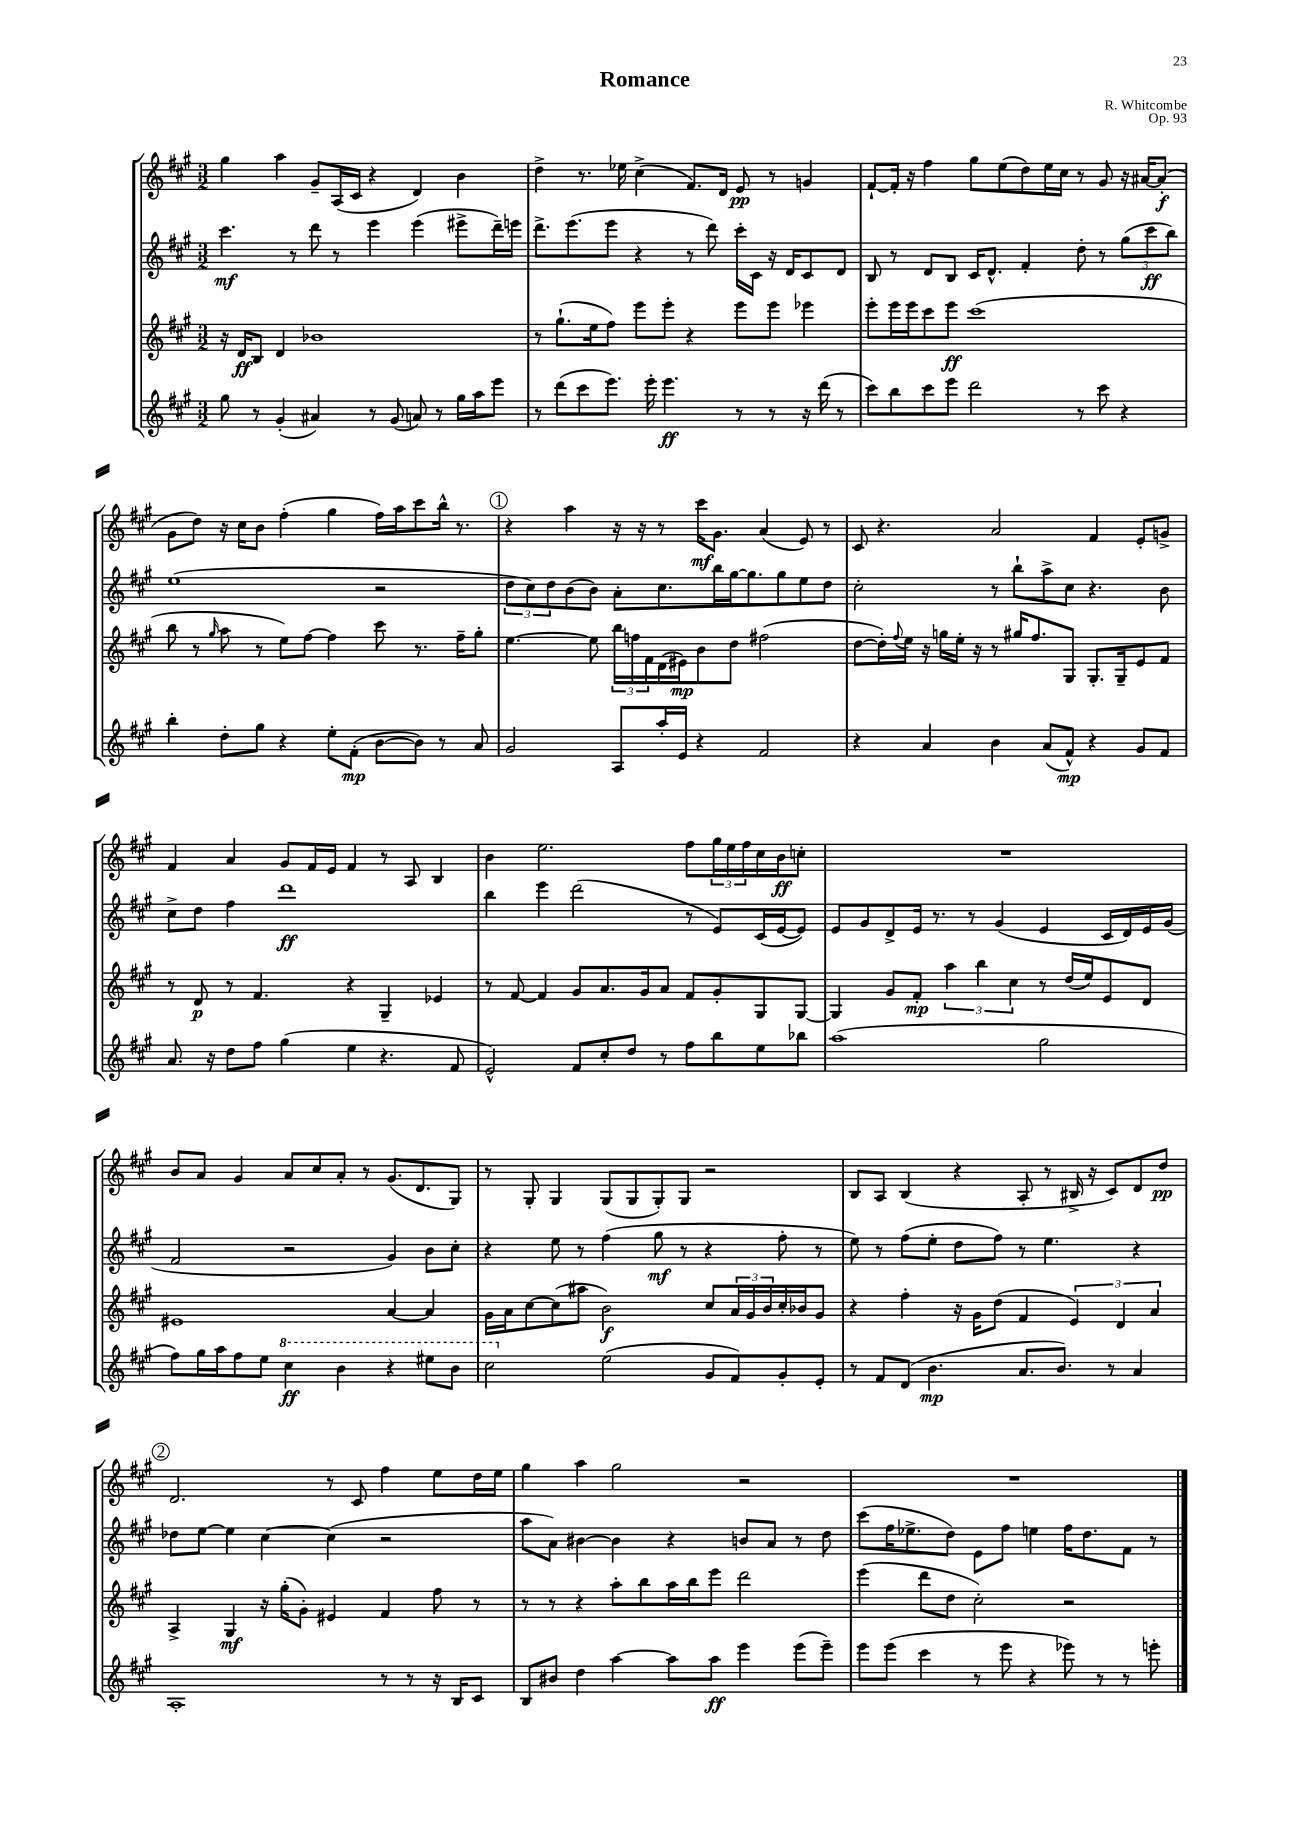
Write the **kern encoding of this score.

**kern	**kern	**kern	**kern
*staff4	*staff3	*staff2	*staff1
*clefG2	*clefG2	*clefG2	*clefG2
*k[f#c#g#]	*k[f#c#g#]	*k[f#c#g#]	*k[f#c#g#]
*M3/2	*M3/2	*M3/2	*M3/2
8gg#	16r	4.ccc#	4gg#
.	16d	.	.
8r	8B	.	.
(4g#'	4d	.	4aa
.	.	8r	.
4a#)	1b-	8ddd	8g#~
.	.	8r	(16A
.	.	.	16c#
8r	.	4eee	4r
(8g#	.	.	.
8a)	.	(4eee	4d)
8r	.	.	.
16gg#	.	8eee#^	4b
16aa	.	.	.
8eee	.	16ddd~)	.
.	.	16eee	.
=	=	=	=
8r	8r	8.ddd^	4dd^
(8ddd	(8.gg#`	.	.
.	.	(8.eee	.
8ccc#	.	.	8.r
.	16ee	.	.
8.eee)	8ff#)	8eee	.
.	.	.	16ee-
.	8eee	4r	(4cc#^
16eee'	.	.	.
4.eee	8eee'	.	.
.	4r	8r	8.f#)
.	.	8ddd)	.
.	.	.	16d
8r	8eee	16ccc#'	8e
.	.	16c#	.
8r	8eee	16r	8r
.	.	16d	.
16r	4eee-	8c#	4g
(16ddd	.	.	.
8r	.	8d	.
=	=	=	=
8ccc#)	8eee'	8B	[8f#`
8bb	16eee	8r	16f#']
.	16eee	.	16r
8ccc#	8ccc#	8d	4ff#
8eee	8eee	8B	.
2ddd	(1ccc#	16c#	8gg#
.	.	8.d^^	.
.	.	.	(8ee
.	.	4f#'	8dd)
.	.	.	16ee
.	.	.	16cc#
8r	.	8dd'	8r
8ccc#	.	8r	8g#
4r	.	(12gg#	16r
.	.	.	[16a#
.	.	12ccc#	.
.	.	.	(8a#']
.	.	12bb)	.
=	=	=	=
4bb'	8bb	(1ee	8g#
.	8r	.	8dd)
.	16qqgg#	.	.
8dd'	8aa	.	16r
.	.	.	16cc#
8gg#	8r	.	8b
4r	8ee)	.	(4ff#'
.	[8ff#	.	.
8ee'	4ff#]	.	4gg#
(8f#'	.	.	.
[8b	8ccc#	2r	16ff#)
.	.	.	16aa
8b])	8.r	.	8ccc#
8r	.	.	16bb^^
.	16ff#~	.	8.r
8a	8gg#'	.	.
=	=	=	=
2g#	[4.ee	12dd	4r
.	.	12cc#)	.
.	.	12dd	.
.	.	(8b	4aa
.	8ee]	8b)	.
8A	24bb	8a'	16r
.	24ff	.	.
.	.	.	16r
.	24f#	.	.
16aa'	(16d	8.cc#	8r
16e	16e#)	.	.
4r	8b	.	16ccc#
.	.	16bb	8.g#
.	8dd	[16gg#	.
.	.	8.gg#]	.
2f#	(2ff#	.	(4a
.	.	8gg#	.
.	.	8ee	8e)
.	.	8dd	8r
=	=	=	=
4r	[8dd	2cc#'	8c#
.	16dd'])	.	4.r
.	8qqff#	.	.
.	16ee	.	.
4a	16r	.	.
.	16gg	.	.
.	16ee'	.	.
.	16r	.	.
4b	8r	8r	2a
.	16gg#	8bb`	.
.	8.ff#	.	.
(8a	.	8aa^	.
8f#^^)	8G#	8cc#	.
4r	8.G#'	4.r	4f#
.	16G#~	.	.
8g#	8e	.	8e'
8f#	8f#	8b	8g^
=	=	=	=
8.a	8r	8cc#^	4f#
.	8d	8dd	.
16r	.	.	.
8dd	8r	4ff#	4a
8ff#	4.f#	.	.
(4gg#	.	1ddd	8g#
.	.	.	16f#
.	.	.	16e
4ee	4r	.	4f#
4.r	4G#~	.	8r
.	.	.	8A
.	4e-	.	4B
8f#	.	.	.
=	=	=	=
2e^^)	8r	4bb	4b
.	[8f#	.	.
.	4f#]	4eee	2.ee
8f#	8g#	(2ddd	.
8cc#'	8.a	.	.
8dd	.	.	.
.	16g#	.	.
8r	8a	.	.
8ff#	8f#	8r	8ff#
8bb	8g#'	8e)	24gg#
.	.	.	24ee
.	.	.	24ff#
8ee	8G#	(16c#	16cc#
.	.	[16e	16b
8bb-	[8G#	8e])	8cc'
=	=	=	=
(1aa	4G#]	8e	1.r
.	.	8g#	.
.	8g#	8d^	.
.	8f#'	16e	.
.	.	8.r	.
.	6aa	.	.
.	.	8r	.
.	6bb	.	.
.	.	(4g#	.
.	6cc#	.	.
2gg#	8r	4e	.
.	(16dd	.	.
.	16ee)	.	.
.	8e	16c#	.
.	.	16d)	.
.	8d	16e	.
.	.	(16g#	.
=	=	=	=
8ff#)	1e#	2f#	8b
16gg#	.	.	8a
16aa	.	.	.
8ff#	.	.	4g#
8ee	.	.	.
4ccc#	.	2r	8a
.	.	.	8cc#
4bb	.	.	8a'
.	.	.	8r
4r	[4a	4g#)	(8.g#
.	.	.	8.d
8eee#	4a]	8b	.
8bb	.	8cc#'	8G#)
=	=	=	=
2ccc#	16g#	4r	8r
.	16a	.	.
.	[8cc#	.	8G#'
.	(8cc#]	8ee	4G#
.	8aa#	8r	.
(2ee	2b)	(4ff#	(8G#
.	.	.	8G#
.	.	8gg#	8G#')
.	.	8r	8G#
8g#	8cc#	4r	2r
8f#)	24a	.	.
.	24g#	.	.
.	24b	.	.
8g#'	16cc#'	8ff#'	.
.	16b-	.	.
8e'	8g#	8r	.
=	=	=	=
8r	4r	8ee)	8B
8f#	.	8r	8A
(8d	4ff#'	(8ff#	(4B
4.b	.	8ee'	.
.	16r	8dd	4r
.	16g#	.	.
.	(8dd	8ff#)	.
8.a	4f#	8r	8A'
.	.	4.ee	8r
8.b)	.	.	.
.	6e)	.	16B#^
.	.	.	16r
8r	.	.	8c#)
.	6d	.	.
4a	.	4r	8d
.	6a	.	.
.	.	.	8dd
=	=	=	=
1A'	4A^	8dd-	2.d
.	.	[8ee	.
.	4G#	4ee]	.
.	16r	[4cc#	.
.	(16gg#'	.	.
.	8g#')	.	.
.	4e#	(4cc#]	8r
.	.	.	8c#
8r	4f#	2r	4ff#
8r	.	.	.
16r	8ff#	.	8ee
16B	.	.	.
8c#	8r	.	16dd
.	.	.	16ee
=	=	=	=
8B	8r	8aa	4gg#
8b#	8r	8a)	.
4dd	4r	[4b#	4aa
[4aa	8aa'	4b#]	2gg#
.	8bb	.	.
8aa]	16aa	4r	.
.	16bb	.	.
8aa	8eee	.	.
4eee	2ddd	8b	2r
.	.	8a	.
(8eee	.	8r	.
8eee~)	.	8dd	.
=	=	=	=
8eee	(4eee	(8ccc#	1.r
(8eee	.	16ff#	.
.	.	8.ee-^	.
4ccc#	8ddd	.	.
.	8dd	8dd)	.
8r	2cc#')	8e	.
8eee	.	8ff#	.
4r	.	4ee	.
8eee-)	2r	16ff#	.
.	.	8.dd	.
8r	.	.	.
8r	.	8f#	.
8eee'	.	8r	.
==	==	==	==
*-	*-	*-	*-
